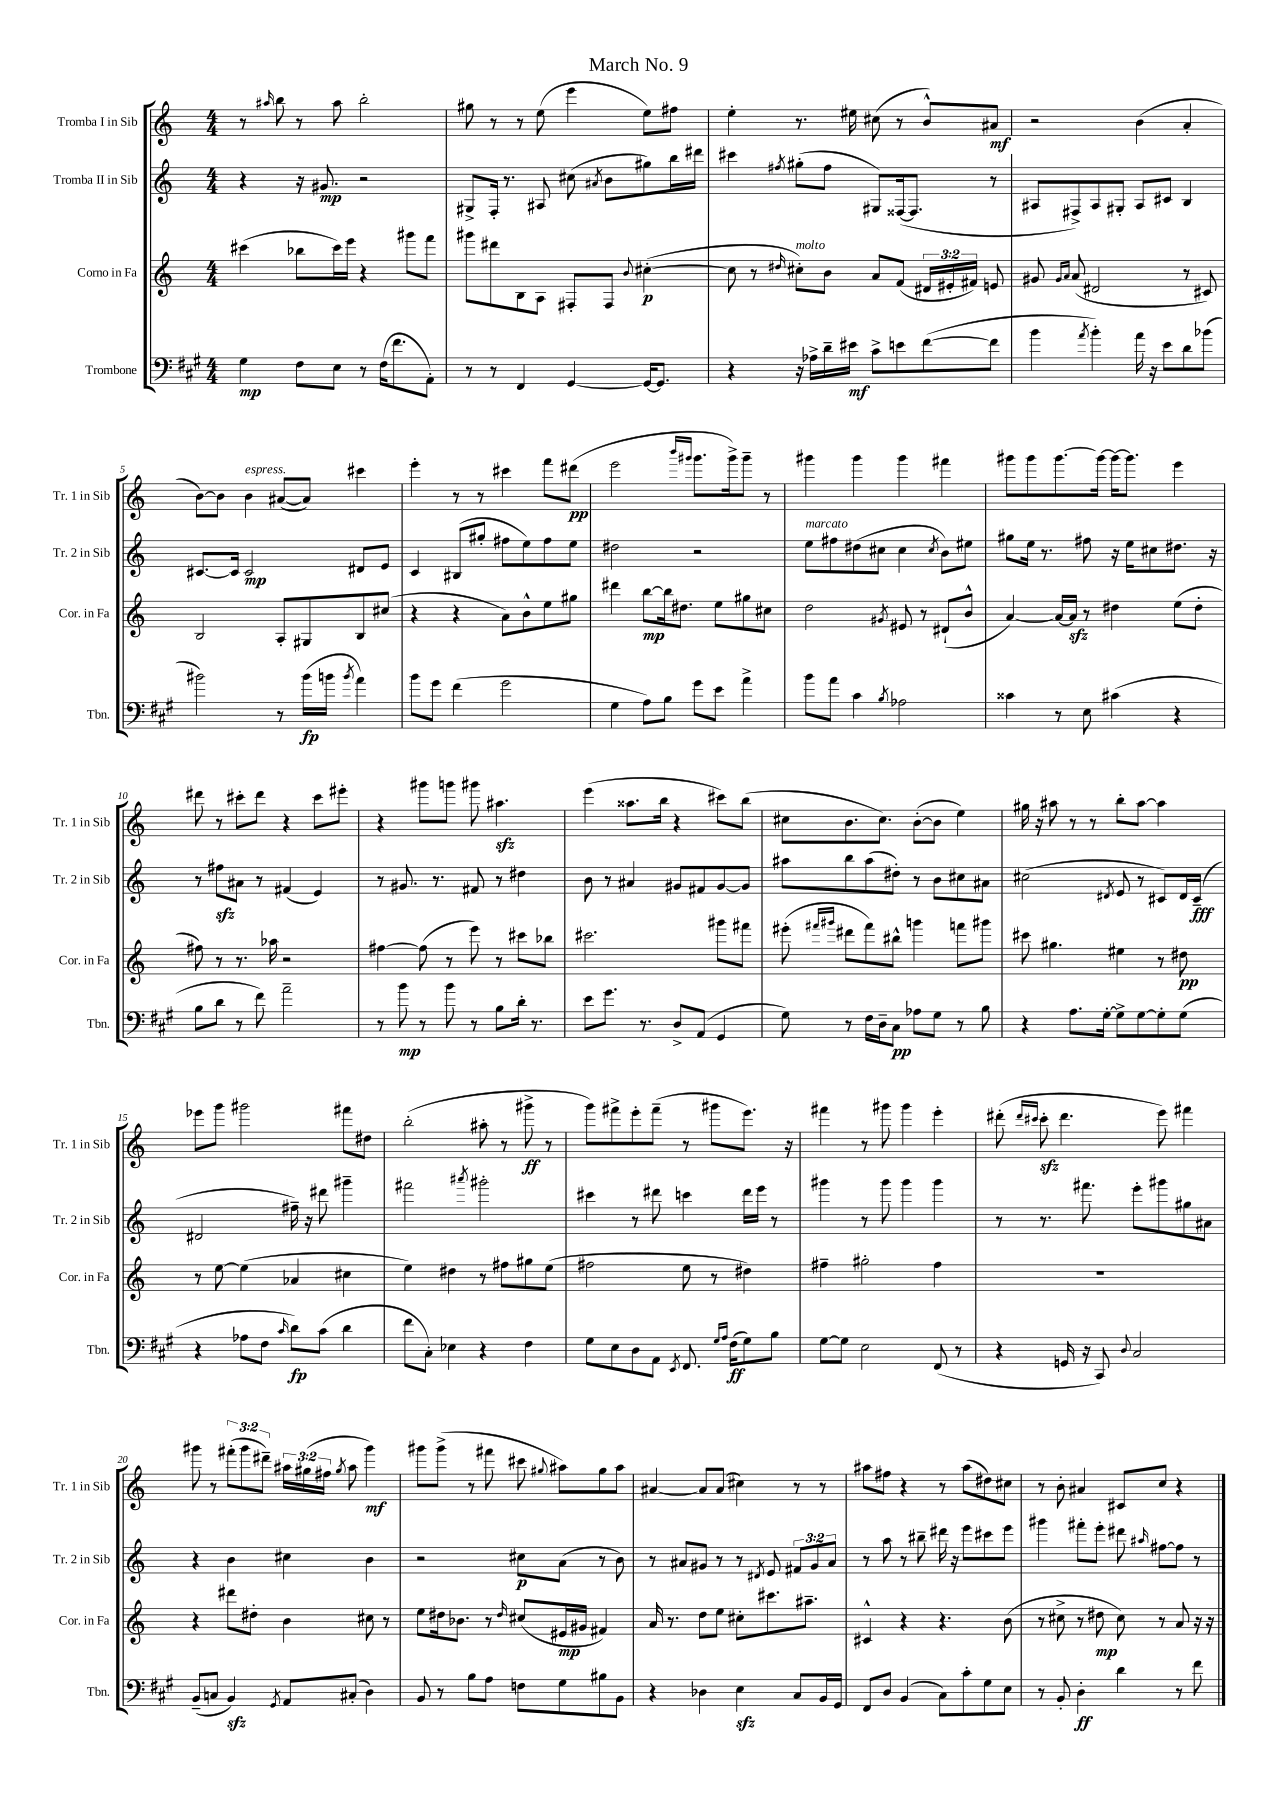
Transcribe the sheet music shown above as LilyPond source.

\header { title = "March No. 9" }
<<
\new StaffGroup <<
\new Staff = "s0" \with { instrumentName = "Tromba I in Sib" shortInstrumentName = "Tr. 1 in Sib" } {
    \clef treble \key c \major \numericTimeSignature \time 4/4 \override Staff.TupletNumber.text = #tuplet-number::calc-fraction-text
    \autoBeamOff r8 \grace { ais''16 } b''8 r8 ais''8 b''2-. |
    gis''8 r8 r8 e''8( e'''4 e''8[) fis''8] |
    e''4-. r8. eis''16 cis''8( r8 b'8[-^) ais'8]\mf |
    r2 b'4( a'4-. |
    b'8[~) b'8] b'4^\markup { \italic "espress." } ais'8[~( ais'8]) cis'''4 |
    e'''4-. r8 r8 cis'''4 f'''8[ dis'''8]\pp( |
    e'''2 \grace { b'''16[ gis'''16] } gis'''8.[ gis'''16->) gis'''8]-- r8 |
    gis'''4 gis'''4 gis'''4 fis'''4 |
    gis'''8[ gis'''8 gis'''8.~ gis'''16]~ gis'''16[~ gis'''8.] e'''4 |
    dis'''8 r8 cis'''8[-. dis'''8] r4 cis'''8[ eis'''8]-. |
    r4 gis'''8[ g'''8] gis'''8 ais''4.\sfz |
    e'''4( aisis''8.[ b''16] r4 cis'''8[) b''8]( |
    cis''8[ b'8. cis''8.]) b'8[~-.( b'8] e''4) |
    gis''16 r16 ais''8 r8 r8 b''8[-. ais''8]~ ais''4 |
    ees'''8[ g'''8] gis'''2 fis'''8[ dis''8] |
    b''2-.( ais''8-. r8 gis'''8->\ff r8 |
    g'''8[) fis'''8-> e'''8-. fis'''8]--( r8 gis'''8[ e'''8.]) r16 |
    fis'''4 r8 gis'''8 gis'''4 e'''4-. |
    dis'''8-.( \grace { dis'''16[ cis'''16] } cis'''8-.\sfz dis'''4. e'''8) fis'''4 |
    gis'''8 r8 \tuplet 3/2 { fis'''8[-.( gis'''8 dis'''8]--) } \tuplet 3/2 { ais''16[ gis''16( fis''16] } \acciaccatura { gis''8 } ais''8 gis'''4\mf) |
    gis'''8[ gis'''8]->( r8 fis'''8 cis'''8 \appoggiatura { gis''8 } ais''8[) gis''8 ais''8] |
    ais'4~ ais'8[ ais'8]( cis''4) r8 r8 |
    ais''8[ fis''8] r4 r8 ais''8[( dis''8) cis''8] |
    r8 b'8-. ais'4 cis'8[ c''8] r4 \bar "|." |
}
\new Staff = "s1" \with { instrumentName = "Tromba II in Sib" shortInstrumentName = "Tr. 2 in Sib" } {
    \clef treble \key c \major \numericTimeSignature \time 4/4 \override Staff.TupletNumber.text = #tuplet-number::calc-fraction-text
    \autoBeamOff r4 r16 gis'8.\mp r2 |
    gis8[-> f16]-. r8. ais8 cis''8( \acciaccatura { ais'8 } b'8[ gis''8) b''16 dis'''16] |
    cis'''4 \acciaccatura { fis''8 } gis''8[-.( fis''8] gis8[) fisis16~( fisis8.] r8 |
    ais8[ fis8->) ais8 gis8]-. ais8[ cis'8] b4 |
    cis'8.[~ cis'16] cis'2\mp dis'8[ e'8] |
    c'4 bis8[( gis''8]-. fis''8[ e''8) fis''8 e''8] |
    dis''2 r2 |
    e''8[^\markup { \italic "marcato" } fis''8 dis''8( cis''8] cis''4 \acciaccatura { cis''8 } b'8[) eis''8] |
    gis''8[ e''16] r8. fis''8 r16 e''16[ cis''8 dis''8.] r16 |
    r8 fis''8[\sfz ais'8] r8 fis'4( e'4) |
    r8 gis'8. r8. fis'8 r8 dis''4 |
    b'8 r8 ais'4 gis'8[ fis'8 gis'8~ gis'8] |
    ais''8[ b''8 ais''8( dis''8]-.) r8 b'8[ cis''8 ais'8] |
    cis''2( \acciaccatura { dis'8 } e'8 r8 cis'8[) dis'16 cis'16]--\fff( |
    dis'2 fis''16--) r16 dis'''8 gis'''4-- |
    fis'''2 \acciaccatura { ais'''8 } gis'''2-. |
    cis'''4 r8 dis'''8 c'''4 dis'''16[ e'''16] r8 |
    gis'''4 r8 gis'''8 gis'''4 gis'''4 |
    r8 r8. fis'''8. e'''8[-. gis'''8 gis''8 ais'8] |
    r4 b'4 cis''4 b'4 |
    r2 cis''8[\p a'8]( r8 b'8) |
    r8 ais'8[ gis'8] r8 r8 \acciaccatura { dis'8 } e'8 \tuplet 3/2 { fis'8[ gis'8 ais'8] } |
    r8 a''8 r8 bis''8-- dis'''16 r16 e'''8[ cis'''8 e'''8] |
    gis'''4 fis'''8[-. e'''8]-. dis'''8 \grace { ais''16 } fis''8[~ fis''8] r8 \bar "|." |
}
\new Staff = "s2" \with { instrumentName = "Corno in Fa" shortInstrumentName = "Cor. in Fa" } {
    \clef treble \key c \major \numericTimeSignature \time 4/4 \override Staff.TupletNumber.text = #tuplet-number::calc-fraction-text
    \autoBeamOff cis'''4( bes''8[ cis'''16) e'''16] r4 gis'''8[ f'''8] |
    gis'''8[ dis'''8 b8 a8] fis8[-. fis8] \appoggiatura { b'8 } cis''4~-.\p( |
    cis''8 r8 \grace { dis''16 } cis''8[-.^\markup { \italic "molto" }) b'8] a'8[ f'8]( \tuplet 3/2 { dis'16[ eis'16-. fis'16]) } e'8 |
    gis'8 \grace { gis'16[ a'16] } a'8( dis'2 r8 cis'8) |
    b2 a8[-. gis8 b8 cis''8]( |
    r4 r4 a'8[) b'8-^ e''8 gis''8] |
    dis'''4 b''8[~\mp b''16 dis''8.] e''8[ gis''8 cis''8] |
    d''2 \acciaccatura { gis'8 } eis'8 r8 dis'8[-!( b'8]-^ |
    a'4~) a'16[~ a'16]\sfz r8 dis''4 e''8[( dis''8]-. |
    fis''8) r8 r8. aes''16 r2 |
    fis''4~ fis''8( r8 e'''8) r8 cis'''8[ bes''8] |
    cis'''2. gis'''8[ fis'''8] |
    eis'''8-.( \grace { fis'''16[ gis'''16] } dis'''8[ fis'''8) bis''8]-^ g'''4 f'''8[ gis'''8] |
    cis'''8 gis''4. eis''4 r8 dis''8\pp |
    r8 e''8~ e''4( aes'4 cis''4 |
    e''4) dis''4 r8 fis''8[ gis''8 e''8]( |
    fis''2 e''8 r8 dis''4) |
    fis''4-- gis''2-. fis''4 |
    R1 |
    r4 dis'''8[ dis''8]-. b'4 cis''8 r8 |
    e''8[ dis''16 bes'8.] r8 \grace { dis''16 } cis''8[( eis'16\mp gis'16] fis'4) |
    a'16 r8. d''8[ e''8] cis''8[-. cis'''8. ais''8.]-- |
    cis'4-^ r4 r4. b'8( |
    r8 cis''8-> r8 dis''8\mp cis''8) r8 a'8 r16 r16 \bar "|." |
}
\new Staff = "s3" \with { instrumentName = "Trombone" shortInstrumentName = "Tbn." } {
    \clef bass \key a \major \numericTimeSignature \time 4/4
    \autoBeamOff gis4\mp fis8[ e8] r8 fis16[( fis'8. a,8]-.) |
    r8 r8 fis,4 gis,4~ gis,16[~ gis,8.] |
    r4 r16 aes16[-> d'16-- eis'16]\mf cis'8[-> e'8 fis'8~( fis'8] |
    b'4 \acciaccatura { a'8 } b'4-.) a'16 r16 e'8[ d'8 bes'8]( |
    bis'2) r8 bis'16[\fp( b'16] \acciaccatura { b'8 } a'4) |
    b'8[ gis'8] fis'4( gis'2 |
    gis4 a8[) b8] gis'8[ e'8] a'4-> |
    b'8[ a'8] cis'4 \acciaccatura { b8 } aes2 |
    cisis'4 r8 e8 cis'4( r4 |
    b8[ d'8] r8 fis'8) a'2-- |
    r8 b'8\mp r8 b'8 r8 b8[ d'16]-. r8. |
    e'8[ gis'8.] r8. d8[-> a,8]( gis,4 |
    gis8) r8 fis16[ d16-- cis8]\pp aes8[ gis8] r8 b8 |
    r4 a8.[ gis16]~-. gis8[-> gis8~ gis8-. gis8]( |
    r4 aes8[ fis8] \grace { cis'16 } d'8[\fp) cis'8]( d'4 |
    fis'8[ cis8]-.) ees4 r4 fis4 |
    gis8[ e8 d8 a,8] \acciaccatura { e,8 } fis,8. \grace { gis16[ a16] } fis16[\ff( gis8) b8] |
    gis8[~ gis8] e2 fis,8( r8 |
    r4 g,16 r16 cis,8) \appoggiatura { d8 } cis2 |
    b,8[--( c8] b,4\sfz) \acciaccatura { gis,8 } a,8[ cis8]-.( d4) |
    b,8 r8 b8[ a8] f8[ gis8 bis8 b,8] |
    r4 des4 e4\sfz cis8[ b,16 gis,16] |
    fis,8[ d8] b,4( cis8[) cis'8-. gis8 e8] |
    r8 b,8-. d4-.\ff d'4 r8 fis'8 \bar "|." |
}
>>
>>
